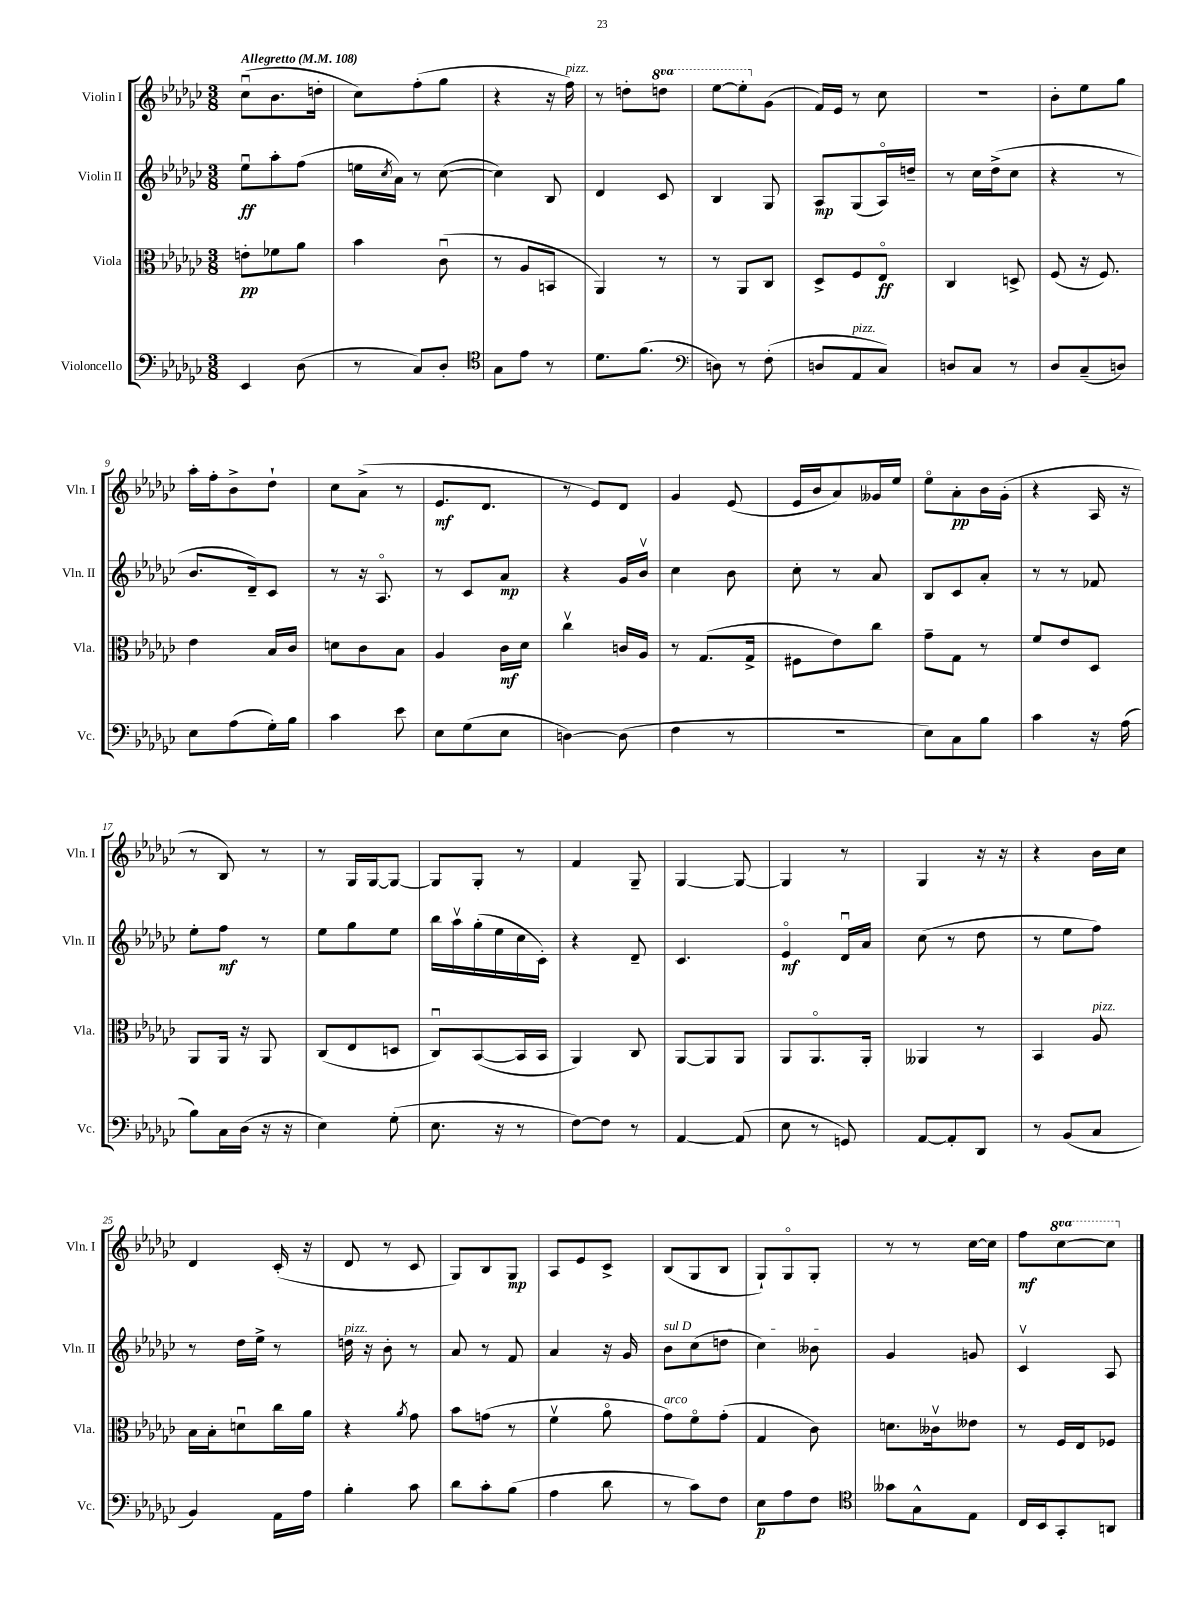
<<
\new StaffGroup <<
\new Staff = "s0" \with { instrumentName = "Violin I" shortInstrumentName = "Vln. I" } {
    \clef treble \key ges \major \numericTimeSignature \time 3/8 \set Staff.ottavationMarkups = #ottavation-simple-ordinals \tempo "Allegretto" 4 = 108
    ces''8\downbow( bes'8. d''16-. |
    ces''8) f''8-.( ges''8 |
    r4 r16 f''16^\markup { \italic "pizz." }) |
    r8 d''8-. \ottava #1 d'''8 |
    ees'''8~ ees'''8-. \ottava #0 ges'8( |
    f'16) ees'16 r8 ces''8 |
    R4. |
    bes'8-. ees''8 ges''8 |
    aes''16-. f''16-. bes'8-> des''8-! |
    ces''8 aes'8->( r8 |
    ees'8.\mf des'8. |
    r8 ees'8) des'8 |
    ges'4 ees'8( |
    ees'16 bes'16 aes'8) geses'16 ees''16 |
    ees''8\flageolet aes'8-.\pp bes'16 ges'16-.( |
    r4 aes16 r16 |
    r8 bes8) r8 |
    r8 ges16 ges16~ ges8~ |
    ges8 ges8-. r8 |
    f'4 ges8-- |
    ges4~ ges8~ |
    ges4 r8 |
    ges4 r16 r16 |
    r4 bes'16 ces''16 |
    des'4 ces'16-.( r16 |
    des'8 r8 ces'8 |
    ges8) bes8 ges8\mp |
    aes8 ees'8 ces'8-> |
    bes8( ges8 bes8 |
    ges8-!) ges8\flageolet ges8-. |
    r8 r8 ces''16~ ces''16 |
    f''8\mf \ottava #1 ces'''8~ ces'''8 \ottava #0 \bar "|." |
}
\new Staff = "s1" \with { instrumentName = "Violin II" shortInstrumentName = "Vln. II" } {
    \clef treble \key ges \major \numericTimeSignature \time 3/8
    ees''8\downbow\ff aes''8-. f''8( |
    e''16 \acciaccatura { ces''8 } aes'16) r8 ces''8~( |
    ces''4) bes8 |
    des'4 ces'8 |
    bes4 ges8 |
    aes8\mp ges8( aes16\flageolet) d''16-- |
    r8 ces''16 des''16->( ces''8 |
    r4 r8 |
    bes'8. des'16--) ces'8 |
    r8 r16 aes8.\flageolet |
    r8 ces'8 aes'8\mp |
    r4 ges'16 bes'16\upbow |
    ces''4 bes'8 |
    ces''8-. r8 aes'8 |
    bes8 ces'8 aes'8-. |
    r8 r8 fes'8 |
    ees''8-. f''8\mf r8 |
    ees''8 ges''8 ees''8 |
    bes''16 aes''16\upbow ges''16-.( ees''16 ces''16 ces'16-.) |
    r4 des'8-- |
    ces'4. |
    ees'4\flageolet\mf des'16\downbow aes'16 |
    ces''8( r8 des''8 |
    r8 ees''8 f''8) |
    r8 des''16 ees''16-> r8 |
    d''16^\markup { \italic "pizz." } r16 bes'8-. r8 |
    aes'8 r8 f'8 |
    aes'4 r16 ges'16 |
    \once \override TextSpanner.bound-details.left.text = \markup { \italic "sul D" } bes'8\startTextSpan ces''8( d''8 |
    ces''4) beses'8\stopTextSpan |
    ges'4 g'8 |
    ces'4\upbow aes8 \bar "|." |
}
\new Staff = "s2" \with { instrumentName = "Viola" shortInstrumentName = "Vla." } {
    \clef alto \key ges \major \numericTimeSignature \time 3/8
    e'8-.\pp fes'8 aes'8 |
    bes'4 ces'8\downbow( |
    r8 aes8 b,8 |
    aes,4) r8 |
    r8 aes,8 ces8 |
    des8-> f8 ees8\flageolet\ff |
    ces4 d8-> |
    f8( r16 f8.) |
    ees'4 bes16 ces'16 |
    d'8 ces'8 bes8 |
    aes4 ces'16\mf des'16 |
    ces''4\upbow c'16 aes16 |
    r8 ges8.( ges16-> |
    fis8 ees'8) ces''8 |
    ges'8-- ges8 r8 |
    f'8 ees'8 des8 |
    aes,8 aes,16 r16 aes,8 |
    ces8( ees8 d8 |
    ces8\downbow) bes,8~( bes,16 bes,16 |
    aes,4) ces8 |
    aes,8~ aes,8 aes,8 |
    aes,8 aes,8.\flageolet aes,16-. |
    aeses,4 r8 |
    bes,4 aes8^\markup { \italic "pizz." } |
    bes16 bes16-. d'8\downbow ces''16 aes'16 |
    r4 \acciaccatura { aes'8 } ges'8 |
    bes'8 g'8( r8 |
    f'4\upbow aes'8\flageolet |
    ges'8^\markup { \italic "arco" }) f'8\flageolet ges'8-.( |
    ges4 ces'8) |
    d'8. ceses'16\upbow eeses'8 |
    r8 f16 ees16 fes8 \bar "|." |
}
\new Staff = "s3" \with { instrumentName = "Violoncello" shortInstrumentName = "Vc." } {
    \clef bass \key ges \major \numericTimeSignature \time 3/8
    ees,4 des8( |
    r8 ces8) des8-. |
    \clef tenor ges8 ees'8 r8 |
    des'8. f'8.( |
    \clef bass d8) r8 f8-.( |
    d8 aes,8^\markup { \italic "pizz." } ces8) |
    d8 ces8 r8 |
    des8 ces8--( d8) |
    ees8 aes8( ges16-.) bes16 |
    ces'4 ees'8 |
    ees8 ges8( ees8 |
    d4~) d8( |
    f4 r8 |
    R4. |
    ees8) ces8 bes8 |
    ces'4 r16 aes16( |
    bes8) ces16 des16( r16 r16 |
    ees4) ges8-.( |
    ees8. r16 r8 |
    f8~) f8 r8 |
    aes,4~ aes,8( |
    ees8 r8 g,8) |
    aes,8~ aes,8-. des,8 |
    r8 bes,8( ces8 |
    bes,4) aes,16 aes16 |
    bes4-. ces'8 |
    des'8 ces'8-. bes8( |
    aes4 des'8 |
    r8 ces'8) f8 |
    ees8\p aes8 f8 |
    \clef tenor geses'8 ges8-^ ees8 |
    ces16 bes,16 ges,8-. a,8 \bar "|." |
}
>>
>>
